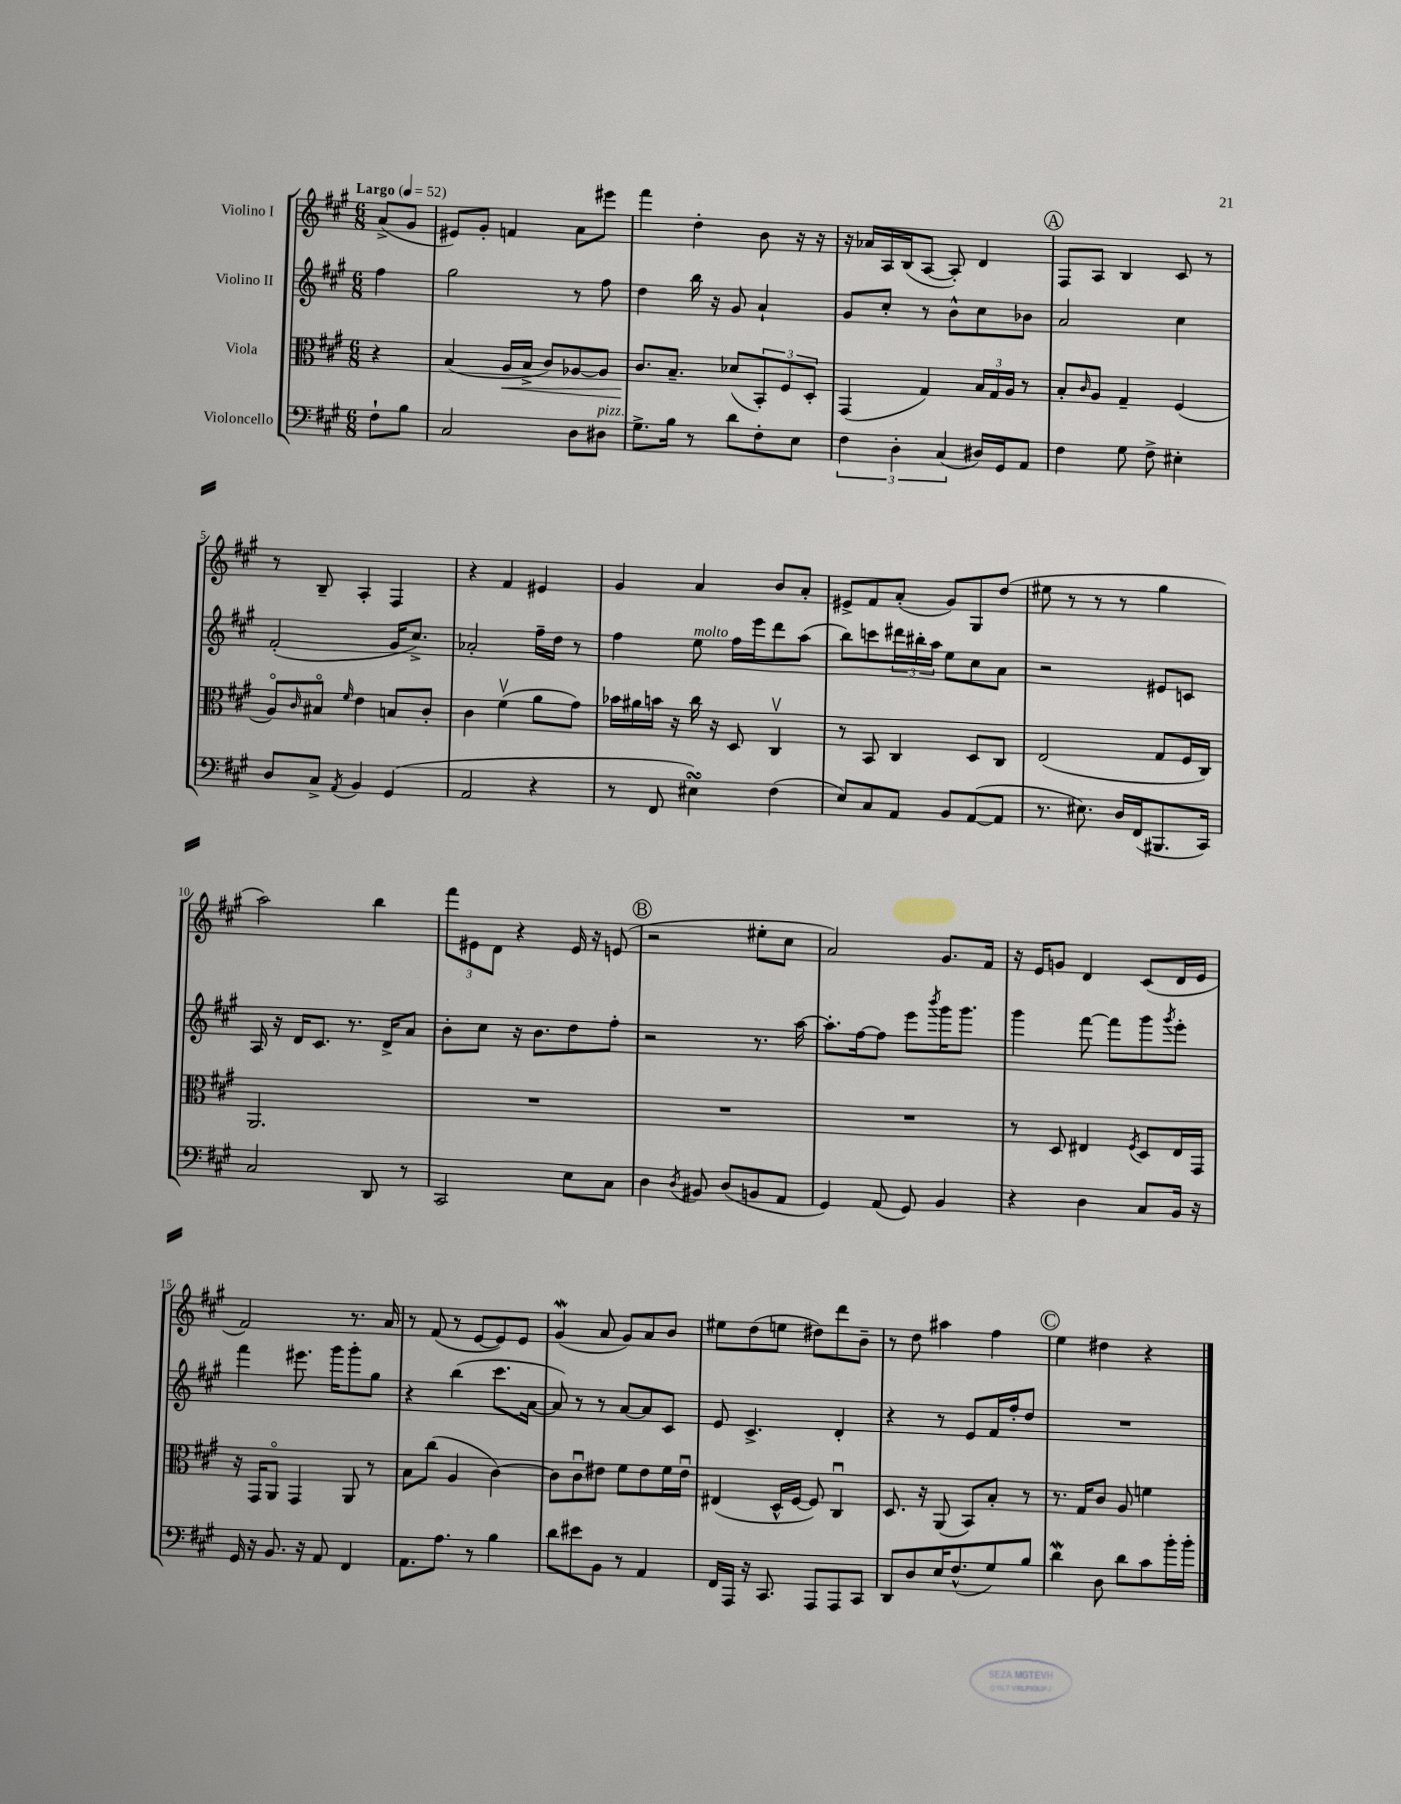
<<
\new StaffGroup <<
\new Staff = "s0" \with { instrumentName = "Violino I" } {
    \clef treble \key a \major \numericTimeSignature \time 6/8 \partial 4 \tempo "Largo" 4 = 52
    a'8->( gis'8 |
    eis'8) gis'8-. f'4 a'8 eis'''8 |
    fis'''4 d''4-. b'8 r16 r16 |
    r16 aes'16 a16 b16( a8~ a8-.) d'4 |
    \mark \markup { \circle "A" } fis8 a8 b4 cis'8 r8 |
    r8 b8-- a4-. fis4 |
    r4 fis'4 eis'4 |
    gis'4 a'4 b'8 a'8-. |
    eis'8-> fis'8 a'8-.( gis'8) gis8 d''8( |
    eis''8 r8 r8 r8 gis''4 |
    a''2) b''4 |
    \tuplet 3/2 { fis'''8 eis'8 d'8 } r4 eis'16 r16 e'8( |
    \mark \markup { \circle "B" } r2 eis''8-. cis''8 |
    a'2) gis'8. fis'16 |
    r16 e'16 g'8 d'4 cis'8( d'16 e'16 |
    fis'2) r8. a'16 |
    r8 fis'8( r8 e'8~ e'8) e'8 |
    gis'4\mordent( a'8 gis'8) a'8 b'8 |
    eis''8 d''8( e''8 dis''8) d'''8 b'8-- |
    r8 d''8 ais''4 fis''4 |
    \mark \markup { \circle "C" } e''4 dis''4 r4 \bar "|." |
}
\new Staff = "s1" \with { instrumentName = "Violino II" } {
    \clef treble \key a \major \numericTimeSignature \time 6/8 \partial 4
    fis''4 |
    gis''2 r8 fis''8 |
    d''4 b''16 r16 gis'8 a'4-! |
    gis'8 cis''8-. r8 b'8-^ cis''8 bes'8 |
    \mark \markup { \circle "A" } a'2 cis''4 |
    fis'2-.( gis'16 cis''8.->) |
    aes'2-. fis''16-- d''16 r8 |
    fis''4 e''8^\markup { \italic "molto" } fis''16 e'''16 d'''8 a''8( |
    b''8) c'''8 \tuplet 3/2 { dis'''16 bis''16-. a''16 } e''8 cis''8 a'8 |
    r2 eis'8 c'8 |
    a16 r16 d'16 cis'8. r8. d'16-> a'8 |
    b'8-. cis''8 r16 b'8. d''8 fis''8-. |
    \mark \markup { \circle "B" } r2 r8. a''16~ |
    a''8.-. fis''16~ fis''8 e'''8 \acciaccatura { b'''8 } gis'''16 gis'''8. |
    gis'''4 fis'''8~ fis'''8 gis'''8 \acciaccatura { gis'''8 } e'''8-. |
    fis'''4 eis'''8. gis'''16 gis'''8-. gis''8 |
    r4 b''4( cis'''8. a'16~ |
    a'8) r8 r8 a'8~ a'8 cis'8 |
    e'8 cis'4.-> d'4-. |
    r4 r8 e'8 fis'16 fis''16-. d''8 |
    \mark \markup { \circle "C" } R2. \bar "|." |
}
\new Staff = "s2" \with { instrumentName = "Viola" } {
    \clef alto \key a \major \numericTimeSignature \time 6/8 \partial 4
    r4 |
    b4( a16\< b16-> cis'8) aes8~ aes8 |
    cis'8.\! b8.-- des'8( \tuplet 3/2 { b,8-.) fis8 d8-. } |
    gis,4( gis4) \tuplet 3/2 { b16 gis16 a16 } r8 |
    \mark \markup { \circle "A" } b8-. \grace { cis'16 } a8 gis4-- fis4( |
    a8\flageolet) \grace { cis'16 } bis8\flageolet \grace { fis'16 } e'4 b8 cis'8-. |
    cis'4 fis'4\upbow( a'8 gis'8) |
    bes'16 ais'16 b'16 r16 cis''16 r16 d8 cis4\upbow |
    r8 b,8 cis4 d8 cis8 |
    e2( gis8 fis16 cis16) |
    a,2. |
    R2. |
    \mark \markup { \circle "B" } R2. |
    R2. |
    r8 d8 eis4 \acciaccatura { fis8 } d8 eis16 gis,16 |
    r16 gis,16 a,8\flageolet gis,4 a,8 r8 |
    b8 cis''8( a4 cis'4~) |
    cis'8 cis'8\downbow eis'8 fis'8 eis'8 fis'16 eis'16\downbow |
    eis4( d16-^ fis16~ fis8) cis4\downbow |
    d8. r16 a,8( b,8) b8-. r8 |
    \mark \markup { \circle "C" } r8. gis16 cis'8 a8 f'4 \bar "|." |
}
\new Staff = "s3" \with { instrumentName = "Violoncello" } {
    \clef bass \key a \major \numericTimeSignature \time 6/8 \partial 4
    fis8-! b8 |
    cis2 d8 dis8^\markup { \italic "pizz." } |
    gis8.-> b16 r8 d'8 fis8-. e8 |
    \tuplet 3/2 { fis4 d4-. cis4( } dis16) gis,16 a,8 |
    \mark \markup { \circle "A" } fis4 gis8 fis8-> eis4-. |
    d8 cis8-> \acciaccatura { a,8 } b,4 gis,4( |
    a,2 r4 |
    r8 fis,8 eis4\turn) fis4( |
    e8) cis8 a,8 b,8 a,8~( a,8 |
    r8. eis8.) d16 fis,16( bis,,8. cis,16) |
    cis2 d,8 r8 |
    cis,2 e8 cis8 |
    \mark \markup { \circle "B" } d4 \acciaccatura { d8 } bis,8 d8( b,8 a,8 |
    gis,4) a,8( gis,8) b,4 |
    r4 d4 cis8 b,16 r16 |
    gis,16 r16 b,8. r16 a,8 fis,4 |
    a,8. a8. r8 b4 |
    d'8 eis'8 b,8 r8 a,4 |
    fis,16 a,,16 r16 cis,8. a,,8 a,,8 cis,8 |
    d,8 d8 e16 fis8.-^( gis8) b8 |
    \mark \markup { \circle "C" } d'4\mordent d8 d'8 cis'8 b'16-. b'16-. \bar "|." |
}
>>
>>
